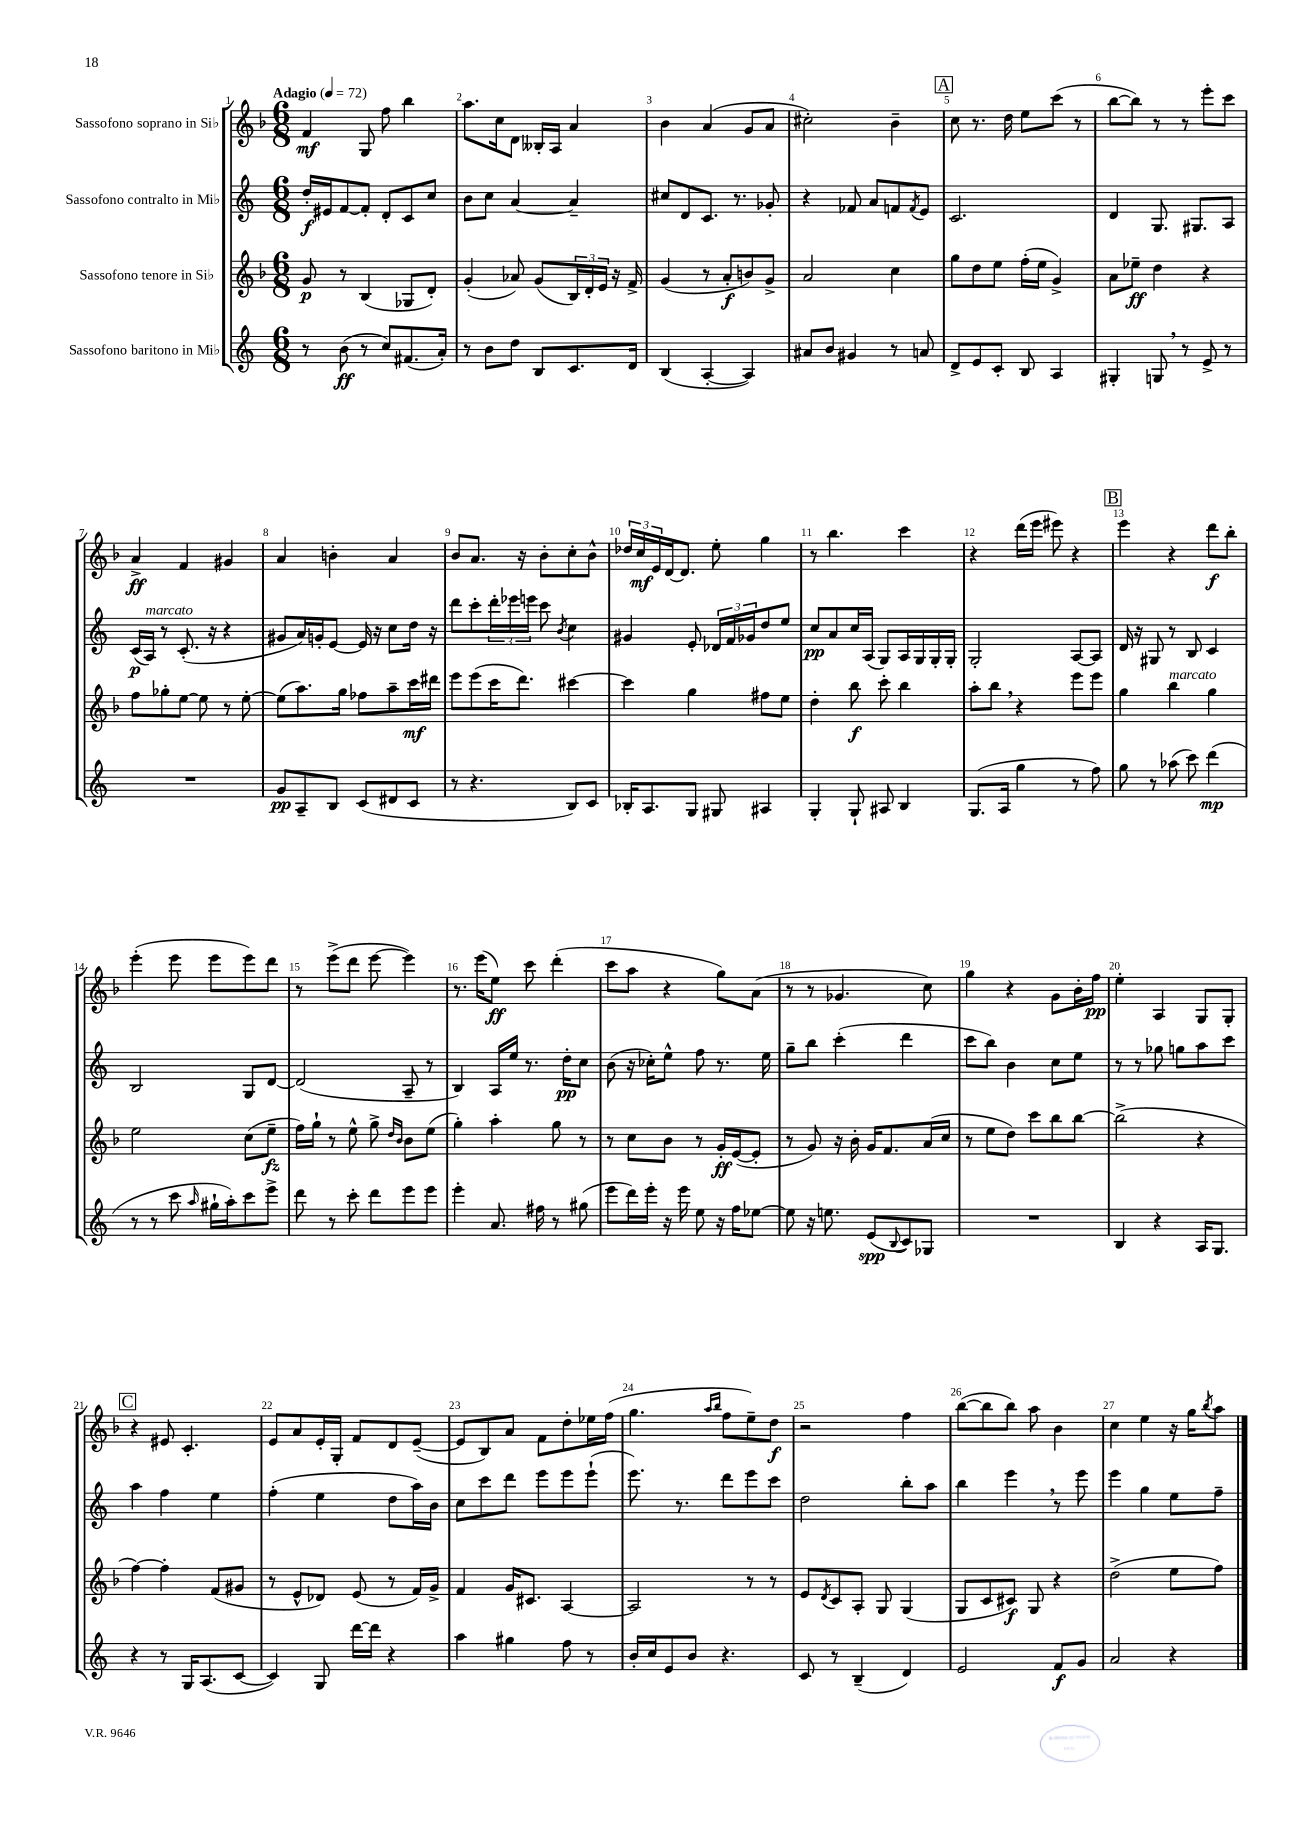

**kern	**kern	**kern	**kern
*staff4	*staff3	*staff2	*staff1
*clefG2	*clefG2	*clefG2	*clefG2
*k[]	*k[b-]	*k[]	*k[b-]
*M6/8	*M6/8	*M6/8	*M6/8
*MM72	*MM72	*MM72	*MM72
8r	8g/	16dd'/LL	4f/
.	.	16e#/J	.
(8b\	8r	[8f/	.
8r	(4B-/	8f'/]J	8G/
8cc/L)	.	8d'/L	8ff\
(8.f#/	8G-/L	8c/	4bb-\
.	8d'/J)	8cc/J	.
16a'/Jk)	.	.	.
=	=	=	=
8r	(4g'/	8b\L	8.aa\L
8b\L	.	8cc\J	.
.	.	.	16cc\k
8dd\J	8a-/)	[4a/	8d\J
8B/L	(8g/L	.	16B--'/LL
.	.	.	16A/JJ
8.c/	24B-/L)	4a~/]	4a/
.	24d'/	.	.
.	24e/JJ	.	.
.	16r	.	.
16d/Jk	16f^/	.	.
=	=	=	=
(4B/	(4g/	8cc#/L	4b-\
.	.	8d/	.
[4A'/	8r	8.c/J	(4a/
.	8a'/L	.	.
.	.	8.r	.
4A/])	8b/)	.	8g/L
.	8g^/J	8g-'/	8a/J
=	=	=	=
8a#/L	2a/	4r	2cc#'\)
8b/J	.	.	.
4g#/	.	8f-/	.
.	.	8a/L	.
8r	4cc\	8f/	4b-~\
.	.	8qf/	.
8a/	.	8e/J	.
=	=	=	=
8d^/L	8gg\L	2.c/	8cc\
8e/	8dd\	.	8.r
8c'/J	8ee\J	.	.
.	.	.	16dd\
8B/	(16ff'\LL	.	8ee\L
.	16ee\JJ	.	.
4A/	4g^/)	.	(8ccc\J
.	.	.	8r
=	=	=	=
4G#'/	8a\L	4d/	[8bb-\L
.	8ee-~\J	.	8bb-\]J)
8G/	4dd\	8.G/	8r
8r	.	.	8r
.	.	8.G#/L	.
8e^/	4r	.	8eee'\L
8r	.	8A/J	8ccc\J
=	=	=	=
2.r	8ff\L	(16c/LL	4a^/
.	.	16A/JJ)	.
.	8gg-'\	8r	.
.	[8ee\J	(8.c'/	4f/
.	8ee\]	.	.
.	.	16r	.
.	8r	4r	4g#/
.	[8ee'\	.	.
=	=	=	=
8g/L	(8ee\]L	8g#/L	4a/
8A~/	8.aa\)	16a/L)	.
.	.	16g'/J	.
8B/J	.	[8e/J	4b'\
.	16gg\Jk	.	.
(8c/L	8ff-\L	16e/]	.
.	.	16r	.
8d#/	8aa~\	8cc\L	4a/
8c/J	16ccc\L	16dd\Jk	.
.	16ddd#\JJ	16r	.
=	=	=	=
8r	8eee\L	8ddd\L	8b-/L
4.r	(8eee\	8ccc'\	8.a/J
.	16ccc\K	24ddd'\L	.
.	.	24eee-\	.
.	8.ddd\J)	.	16r
.	.	24eee\JJ	.
.	.	8ccc\	8b-'\L
.	.	8qb/	.
8B/L)	[4ccc#\	4cc\	8cc'\
8c/J	.	.	8b-^^\J
=	=	=	=
16B-'/LK	4ccc#\]	4g#/	24dd-/LL
.	.	.	24cc/
8.A/	.	.	.
.	.	.	24e/
.	.	.	[16d/J
.	.	.	8.d/]J
8G/J	4gg\	8e'/	.
8G#/	.	24d-/LL	8ee'\
.	.	24f/	.
.	.	24g-/J	.
4A#/	8ff#\L	8dd/	4gg\
.	8ee\J	8ee/J	.
=	=	=	=
4G'/	4dd'\	8cc/L	8r
.	.	8a/	4.bb-\
8G`/	8bb-\	16cc/L	.
.	.	(16A/JJ	.
8A#/	8ccc'\	8G/L)	.
4B/	4bb-\	16A/L	4ccc\
.	.	16G/	.
.	.	16G'/	.
.	.	16G'/JJ	.
=	=	=	=
(8.G/L	8aa'\L	2G'/	4r
.	8bb-\J	.	.
16A/Jk	.	.	.
4gg\	4r	.	(16ddd\LL
.	.	.	16eee\JJ
.	.	.	8eee#\)
8r	8eee\L	[8A/L	4r
8ff\)	8eee\J	8A/]J	.
=	=	=	=
8gg\	4gg\	16d/	4eee\
.	.	16r	.
8r	.	8G#/	.
(8aa-\	4bb-\	8r	4r
8ccc\)	.	8B/	.
(4ddd\	4gg\	4c/	8ddd\L
.	.	.	8bb-'\J
=	=	=	=
8r	2ee\	2B/	(4eee'\
8r	.	.	.
8ccc\	.	.	8eee\
16qqaa/	.	.	.
16gg#`\LL	.	.	8eee\L
16aa'\J)	.	.	.
8ccc\	(8cc\L	8G/L	8eee\)
8eee^\J	8ee~\J	[8d/J	8ddd\J
=	=	=	=
8ddd\	16ff\LL)	(2d/]	8r
.	16gg`\JJ	.	.
8r	8r	.	(8eee^\L
8ccc'\	8ee^^\	.	8ddd\J
8ddd\L	8gg^\	.	[8eee\
.	16qqdd/LL	.	.
.	16qqb-/JJ	.	.
8eee\	8b-\L	8A~/	4eee\])
8eee\J	(8ee\J	8r	.
=	=	=	=
4eee'\	4gg'\)	4B/)	8.r
.	.	.	(16eee\LK
8.a/	4aa'\	16A/LL	8ee\J)
.	.	16ee/JJ	.
.	.	8.r	8ccc\
16ff#\	.	.	.
8r	8gg\	.	(4ddd'\
.	.	16dd'\LK	.
(8gg#\	8r	8cc\J	.
=	=	=	=
8eee\L	8r	(8b\	8ccc\L
16ddd\L)	8cc\L	16r	8aa\J
16eee'\JJ	.	16cc-'\LK)	.
16r	8b-\J	8ee^^\J	4r
16eee\	.	.	.
8ee\	8r	8ff\	.
16r	16g'/LL	8.r	8gg\L)
16ff\LK	([16e/J	.	.
[8ee-\J	8e'/]J	.	(8a\J
.	.	16ee\	.
=	=	=	=
8ee-\]	8r	8gg~\L	8r
16r	8g/)	8bb\J	8r
8.ee\	.	.	.
.	16r	(4ccc'\	4.g-/
.	16b-'\	.	.
(8e/L	16g/LK	.	.
.	8.f/	.	.
8qqB/	.	.	.
8c/)	.	4ddd\	.
8G-/J	(16a/L	.	8cc\)
.	16cc/JJ	.	.
=	=	=	=
2.r	8r	8ccc\L	4gg\
.	8ee\L	8bb\J)	.
.	8dd\J)	4b\	4r
.	8ccc\L	.	.
.	8bb-\	8cc\L	8g\L
.	[8bb-\J	8ee\J	16b-'\L
.	.	.	16ff\JJ
=	=	=	=
4B/	(2bb-^\]	8r	4ee'\
.	.	8r	.
4r	.	8gg-\	4A/
.	.	8gg\L	.
16A/LK	4r	8aa\	8G/L
8.G/J	.	.	.
.	.	8ccc\J	8G'/J
=	=	=	=
4r	[4ff\)	4aa\	4r
8r	4ff'\]	4ff\	8e#/
16G/LK	.	.	4.c'/
(8.A/	.	.	.
.	(8f/L	4ee\	.
[8c/J	8g#/J	.	.
=	=	=	=
4c/])	8r	(4ff'\	8e/L
.	8e^^/L	.	8a/
8G/	8d-/J)	4ee\	16e'/L
.	.	.	16G'/JJ
[16ddd\LL	(8e/	.	8f/L
16ddd\]JJ	.	.	.
4r	8r	8dd\L	8d/
.	16f/LL)	16aa\L)	([8e~/J
.	16g^/JJ	16b\JJ	.
=	=	=	=
4aa\	4f/	8cc\L	8e/]L
.	.	8ccc\	8B-/)
4gg#\	16g/LK	8ddd\J	8a/J
.	8.c#/J	.	.
.	.	8eee\L	8f\L
8ff\	[4A/	8eee\	8dd'\
8r	.	(8eee`\J	16ee-\L
.	.	.	(16ff\JJ
=	=	=	=
16b'/LL	2A/]	8.eee\)	4.gg\
16cc/J	.	.	.
8e/	.	.	.
.	.	8.r	.
8b/J	.	.	.
.	.	.	16qqaa/LL
.	.	.	16qqbb-/JJ
4.r	.	8ddd\L	8ff\L
.	8r	8eee\	8ee~\)
.	8r	8ccc\J	8dd\J
=	=	=	=
8c/	8e/L	2dd\	2r
.	8qd/	.	.
8r	8c/	.	.
(4B~/	8A'/J	.	.
.	8G/	.	.
4d/)	(4G/	8bb'\L	4ff\
.	.	8aa\J	.
=	=	=	=
2e/	8G/L	4bb\	([8bb-\L
.	8c/	.	8bb-\]
.	8c#/J)	4eee\	8bb-\J)
.	8G/	.	8aa\
8f/L	4r	8r	4b-\
8g/J	.	8eee\	.
=	=	=	=
2a/	(2dd^\	4eee\	4cc\
.	.	4gg\	4ee\
4r	8ee\L	8ee\L	16r
.	.	.	16gg\LK
.	.	.	8qbb-/
.	8ff\J)	8ff~\J	8aa\J
==	==	==	==
*-	*-	*-	*-
